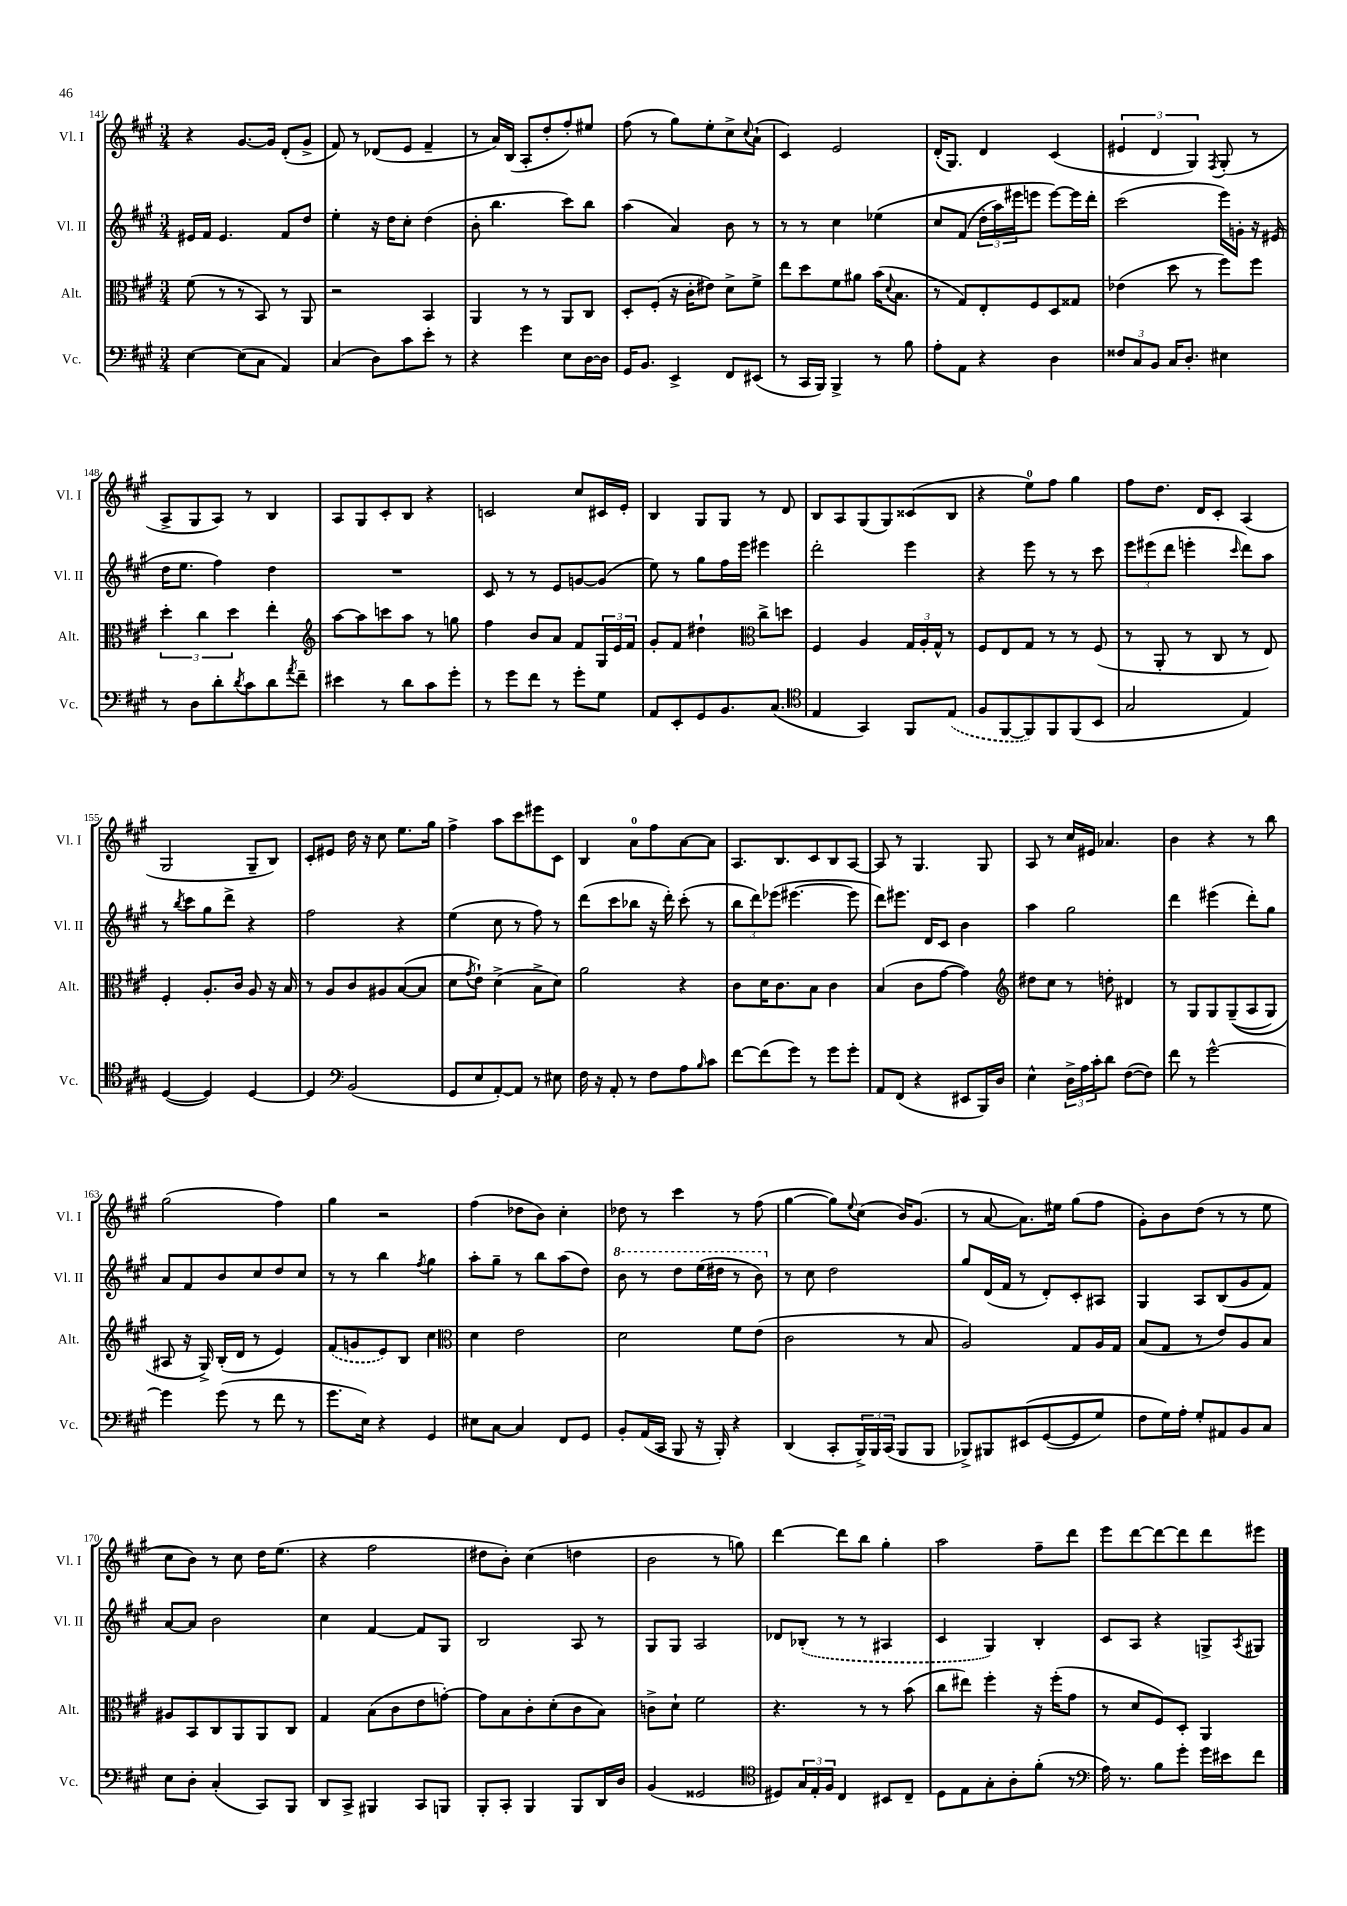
<<
\new StaffGroup <<
\new Staff = "s0" \with { instrumentName = "Vl. I" shortInstrumentName = "Vl. I" } {
    \clef treble \key a \major \numericTimeSignature \time 3/4
    r4 gis'8.~ gis'16 d'8-.( gis'8-> |
    fis'8) r8 des'8( e'8 fis'4-- |
    r8 a'16) b16( a8-. d''8-. fis''8-.) eis''8 |
    fis''8( r8 gis''8) e''8-. cis''8-> \appoggiatura { cis''8 } a'8-!( |
    cis'4) e'2 |
    d'16-.( gis8.) d'4 cis'4( |
    \tuplet 3/2 { eis'4 d'4 gis4) } \acciaccatura { fis8 } gis8-.( r8 |
    a8-> gis8 a8) r8 b4 |
    a8 gis8 cis'8-. b8 r4 |
    c'2 cis''8 cis'16 e'16-. |
    b4 gis8 gis8 r8 d'8 |
    b8 a8 gis8( gis8) cisis'8( b8 |
    r4 e''8-0) fis''8 gis''4 |
    fis''8 d''8. d'16 cis'8-. a4( |
    gis2 gis8-- b8) |
    cis'8-. eis'8 d''16 r16 cis''8 e''8. gis''16 |
    fis''4-> a''8 cis'''8 eis'''8 cis'8 |
    b4 a'8-0 fis''8 a'8~ a'8 |
    a8. b8. cis'8 b8 a8~ |
    a8 r8 gis4. gis8 |
    a8 r8 cis''16 eis'16 aes'4. |
    b'4 r4 r8 b''8 |
    gis''2( fis''4) |
    gis''4 r2 |
    fis''4( des''8 b'8) cis''4-. |
    des''8 r8 cis'''4 r8 fis''8( |
    gis''4~ gis''8) \appoggiatura { e''8 } cis''8( b'16) gis'8.( |
    r8 a'8~ a'8.) eis''16 gis''8( fis''8 |
    gis'8-.) b'8 d''8( r8 r8 e''8 |
    cis''8 b'8) r8 cis''8 d''16 e''8.( |
    r4 fis''2 |
    dis''8 b'8-.) cis''4( d''4 |
    b'2 r8 g''8) |
    d'''4~ d'''8 b''8 gis''4-. |
    a''2 fis''8-- d'''8 |
    e'''8 d'''8~ d'''8~ d'''8 d'''8 eis'''8 \bar "|." |
}
\new Staff = "s1" \with { instrumentName = "Vl. II" shortInstrumentName = "Vl. II" } {
    \clef treble \key a \major \numericTimeSignature \time 3/4
    eis'16 fis'16 eis'4. fis'8 d''8 |
    e''4-. r16 d''16 cis''8-. d''4( |
    b'8-. b''4. cis'''8) b''8 |
    a''4( a'4) b'8 r8 |
    r8 r8 cis''4 ees''4\( |
    cis''8 fis'8( \tuplet 3/2 { d''16-. a''16) eis'''16 } e'''8 e'''8~\) e'''16 d'''16-. |
    cis'''2( e'''16) g'16-. r16 eis'16( |
    d''16 e''8. fis''4) d''4 |
    R2. |
    cis'8 r8 r8 e'8 g'8~ g'8( |
    e''8) r8 gis''8 fis''16 e'''16 eis'''4 |
    d'''2-. e'''4 |
    r4 e'''8 r8 r8 cis'''8 |
    \tuplet 3/2 { e'''8 eis'''8( d'''8 } e'''4-. \grace { cis'''16 } d'''8) a''8 |
    r8 \acciaccatura { b''8 } cis'''8 gis''8 d'''8-> r4 |
    fis''2 r4 |
    e''4( cis''8 r8 fis''8) r8 |
    d'''8( cis'''8 bes''8 r16 d'''16-.) cis'''8-.( r8 |
    \tuplet 3/2 { b''8 d'''8) ees'''8( } eis'''4.~ eis'''8 |
    d'''8) eis'''8. d'16 cis'8 b'4 |
    a''4 gis''2 |
    d'''4 eis'''4( d'''8-.) gis''8 |
    a'8 fis'8 b'8 cis''8 d''8 cis''8 |
    r8 r8 b''4 \acciaccatura { fis''8 } gis''4 |
    a''8-. gis''8-- r8 b''8 a''8( d''8) |
    \ottava #1 b''8 r8 d'''8 e'''16( dis'''16 r8 b''8) \ottava #0 |
    r8 cis''8 d''2 |
    gis''8 d'16( fis'16 r8 d'8-.) cis'8-. ais8 |
    gis4 a8 b8( gis'8 fis'8) |
    a'8~ a'8 b'2 |
    cis''4 fis'4~ fis'8 gis8 |
    b2 a8 r8 |
    gis8 gis8 a2 |
    des'8 \once \slurDashed bes8-.( r8 r8 ais4 |
    cis'4 gis4) b4-. |
    cis'8 a8 r4 g8-> \acciaccatura { a8 } gis8 \bar "|." |
}
\new Staff = "s2" \with { instrumentName = "Alt." shortInstrumentName = "Alt." } {
    \clef alto \key a \major \numericTimeSignature \time 3/4
    fis'8( r8 r8 b,8) r8 a,8 |
    r2 b,4 |
    a,4 r8 r8 a,8 cis8 |
    d8-. fis8-.( r16 cis'16-. eis'8) d'8-> fis'8-> |
    e''8 d''8 fis'8 ais'8 b'16( \appoggiatura { d'8 } b8. |
    r8 gis8) e8-. fis8 d8 gisis8 |
    ees'4( d''8 r8 fis''8) fis''8 |
    \tuplet 3/2 { d''4-. cis''4 d''4 } e''4-. |
    \clef treble a''8~ a''8 c'''8 a''8 r8 g''8 |
    fis''4 b'8 a'8 fis'8 \tuplet 3/2 { gis16 e'16 fis'16 } |
    gis'8-. fis'8 dis''4-! \clef alto cis''8-> d''8 |
    fis4 a4 \tuplet 3/2 { gis16 a16-. gis16-^ } r8 |
    fis8 e8 gis8 r8 r8 fis8( |
    r8 a,8-. r8 cis8 r8 e8) |
    fis4-. a8.-. cis'16 a8 r16 b16 |
    r8 a8 cis'8 ais8 b8~( b8 |
    d'8 \acciaccatura { gis'8 } e'8-!) d'4->( b8-> d'8) |
    a'2 r4 |
    cis'8 d'16 cis'8. b8 cis'4 |
    b4( cis'8 gis'8~ gis'4) |
    \clef treble dis''8 cis''8 r8 d''8-. dis'4 |
    r8 gis8 gis8 gis8--(\( a8 gis8) |
    ais8 r16 gis16->\) b16-.( d'16 r8 e'4) |
    \once \slurDashed fis'8( g'8 e'8) b8 cis''4 |
    \clef alto d'4 e'2 |
    d'2 fis'8 e'8( |
    cis'2 r8 b8 |
    a2) gis8 a16 gis16 |
    b8( gis8 r8 e'8) a8 b8 |
    ais8 b,8 cis8 a,8 a,8 cis8 |
    gis4 b8( cis'8 e'8 g'8~-.) |
    g'8 b8 cis'8-. d'8-.( cis'8 b8) |
    c'8-> d'8-! fis'2 |
    r4. r8 r8 b'8( |
    cis''8 eis''8) fis''4-. r16 fis''16-.( gis'8 |
    r8 d'8 fis8) d8-. a,4 \bar "|." |
}
\new Staff = "s3" \with { instrumentName = "Vc." shortInstrumentName = "Vc." } {
    \clef bass \key a \major \numericTimeSignature \time 3/4
    e4~ e8( cis8 a,4) |
    cis4( d8) cis'8 e'8-. r8 |
    r4 gis'4 e8 d16~ d16 |
    gis,16 b,8. e,4-> fis,8 eis,8( |
    r8 cis,16 b,,16) b,,4-> r8 b8 |
    a8-. a,8 r4 d4 |
    \tuplet 3/2 { fisis8 cis8 b,8 } cis16 d8.-. eis4 |
    r8 d8 d'8-. \acciaccatura { d'8 } cis'8 d'8 \acciaccatura { a'8 } fis'8-- |
    eis'4 r8 d'8 cis'8 gis'8-. |
    r8 gis'8 fis'8 r8 gis'8-. gis8 |
    a,8 e,8-. gis,8 b,8. cis8.( |
    \clef tenor e4 gis,4) fis,8 \once \slurDashed e8( |
    fis8 fis,8~ fis,8) fis,8 fis,8( b,8 |
    gis2 e4) |
    d4~( d4) d4~ |
    d4 \clef bass b,2( |
    gis,8 e8 a,8~-.) a,8 r8 eis8 |
    fis16 r16 a,8-. r8 fis8 a8 \grace { b16 } cis'8 |
    fis'8~ fis'8( gis'8) r8 gis'8 gis'8-. |
    a,8 fis,8( r4 eis,8 b,,16) d16 |
    e4-^ \tuplet 3/2 { d16-> a16 cis'16-. } d'8 fis8~( fis8) |
    fis'8 r8 gis'2~-^ |
    gis'4 gis'8( r8 fis'8 r8 |
    gis'8. e16) r4 gis,4 |
    eis8 cis8~ cis4 fis,8 gis,8 |
    b,8-. a,16( cis,16 b,,8 r16 b,,16-.) r4 |
    d,4( cis,8-. \tuplet 3/2 { b,,16->) b,,16 cis,16( } b,,8 b,,8 |
    bes,,8->) bis,,8 eis,8\( gis,8~( gis,8 gis8) |
    fis8 gis16\) a16-. gis8-. ais,8 b,8 cis8 |
    e8 d8-. cis4-.( cis,8) b,,8 |
    d,8 cis,8-> bis,,4 cis,8 b,,8 |
    b,,8-. cis,8-. b,,4 b,,8 d,16 d16 |
    b,4( gisis,2 |
    \clef tenor dis8) \tuplet 3/2 { gis16 e16-. fis16 } cis4 bis,8 cis8-- |
    d8 e8 gis8-. a8-. fis'8-.( r8 |
    \clef bass a16) r8. b8 gis'8-. gis'16 eis'16 fis'8 \bar "|." |
}
>>
>>
\layout { \context { \Score currentBarNumber = #141 } }
